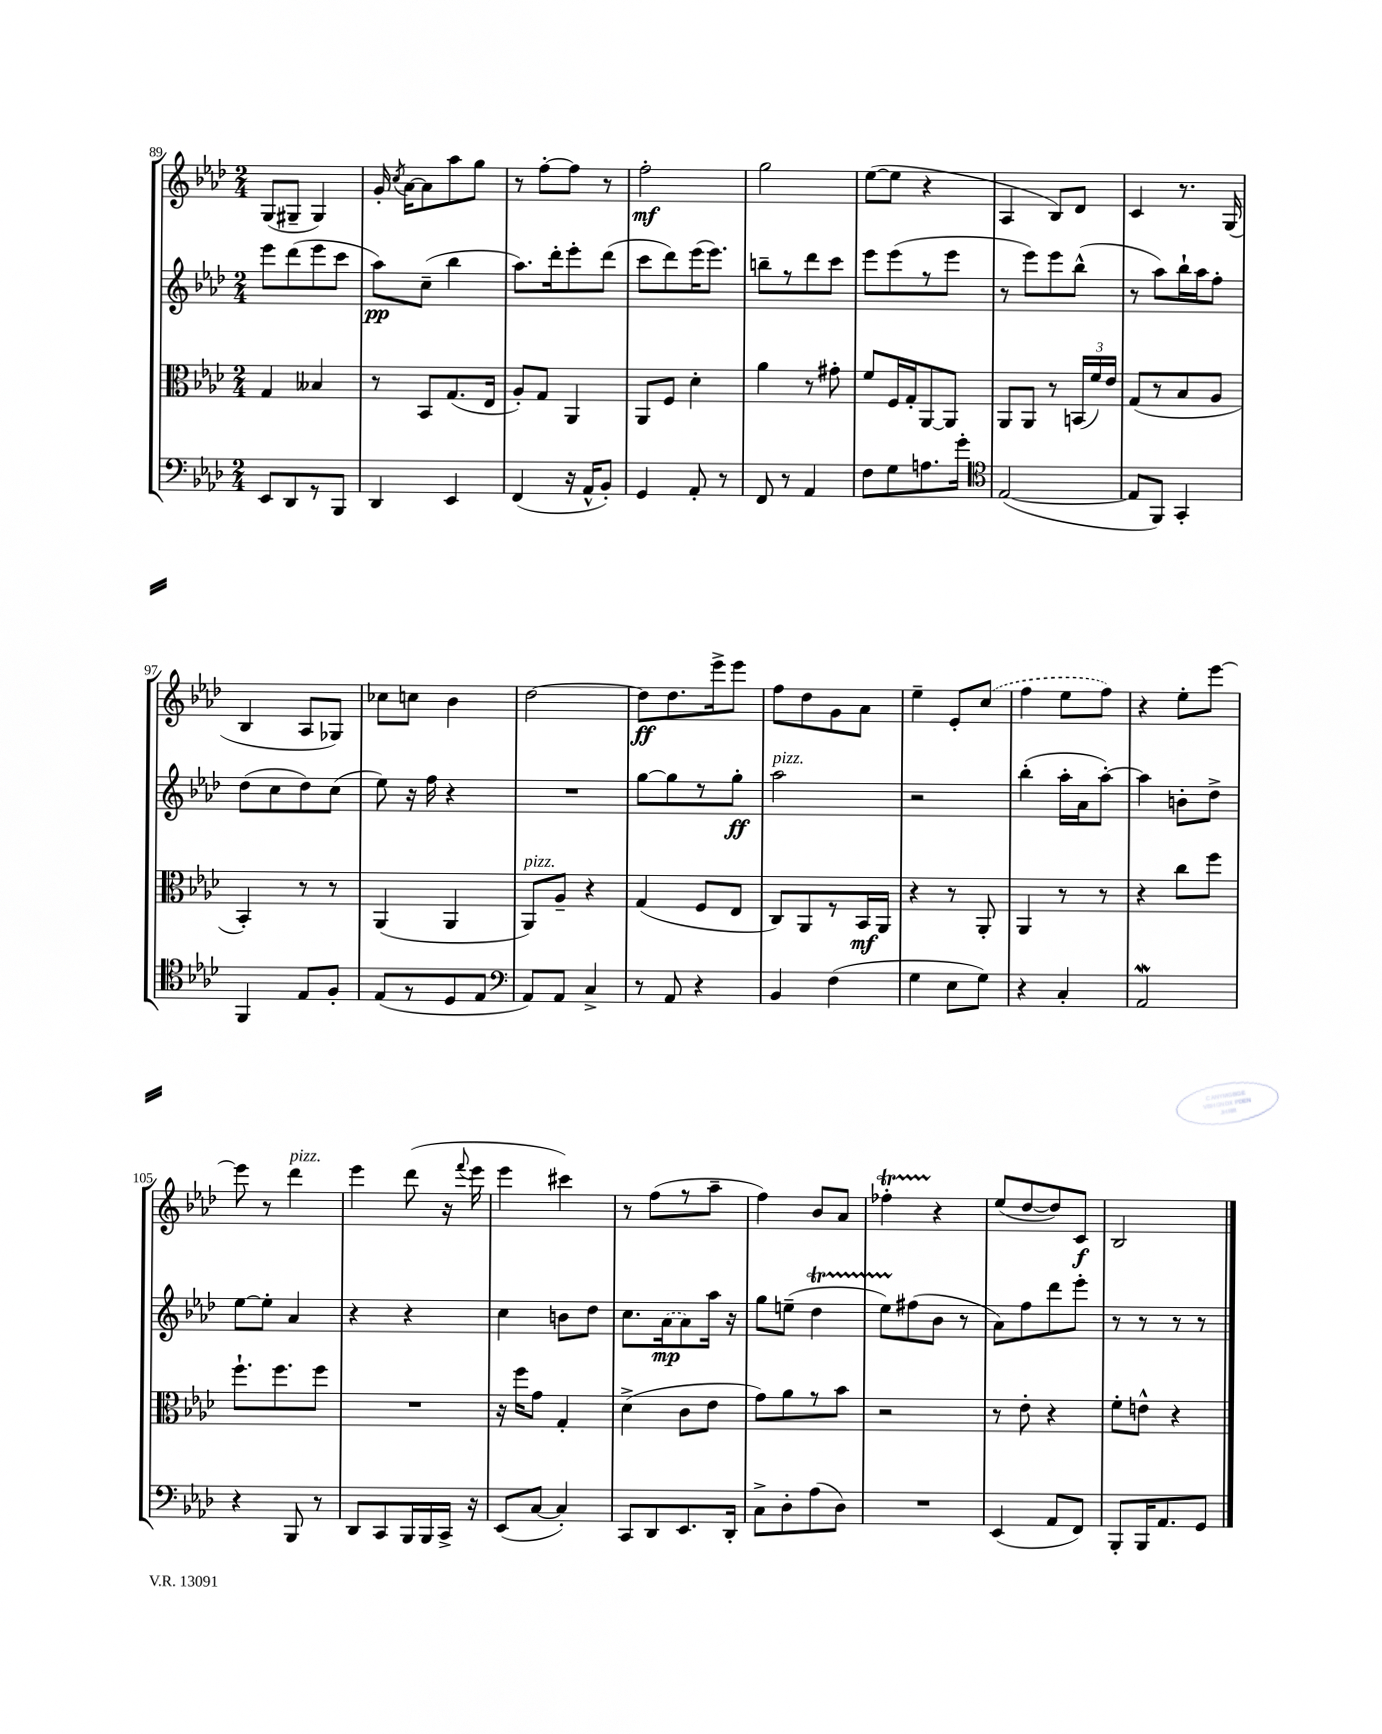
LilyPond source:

<<
\new StaffGroup <<
\new Staff = "s0" {
    \clef treble \key aes \major \numericTimeSignature \time 2/4
    \autoBeamOff g8[( gis8]-- gis4) |
    g'16-. \acciaccatura { c''8 } aes'16[~ aes'8 aes''8 g''8] |
    r8 f''8[~-. f''8] r8 |
    f''2-.\mf |
    g''2 |
    ees''8[~( ees''8] r4 |
    aes4 bes8[) des'8] |
    c'4 r8. g16( |
    bes4 aes8[ ges8]) |
    ces''8[ c''8] bes'4 |
    des''2~ |
    des''8[\ff des''8. ees'''16-> ees'''8] |
    f''8[ des''8 g'8 aes'8] |
    ees''4-- ees'8[-. \once \slurDashed c''8]( |
    f''4 ees''8[ f''8]) |
    r4 ees''8[-. ees'''8]~ |
    ees'''8 r8 des'''4^\markup { \italic "pizz." } |
    ees'''4 des'''8( r16 \appoggiatura { f'''8 } ees'''16 |
    ees'''4 cis'''4) |
    r8 f''8[( r8 aes''8]-- |
    f''4) bes'8[ aes'8] |
    fes''4-.\startTrillSpan r4\stopTrillSpan |
    ees''8[( des''8~ des''8) c'8]\f |
    bes2 \bar "|." |
}
\new Staff = "s1" {
    \clef treble \key aes \major \numericTimeSignature \time 2/4
    \autoBeamOff ees'''8[ des'''8( ees'''8 c'''8] |
    aes''8[\pp) c''8]--( bes''4 |
    aes''8.[) des'''16-. ees'''8-. des'''8]( |
    c'''8[ des'''8) ees'''16( ees'''8.]) |
    b''8[-- r8 des'''8 c'''8] |
    ees'''8[ ees'''8( r8 ees'''8] |
    r8 ees'''8[) ees'''8 bes''8]-^( |
    r8 aes''8[) bes''16-! aes''16 f''8]-. |
    des''8[( c''8 des''8) c''8]( |
    ees''8) r16 f''16 r4 |
    R2 |
    g''8[~ g''8 r8 g''8]-.\ff |
    aes''2^\markup { \italic "pizz." } |
    r2 |
    bes''4-.( aes''16[-. aes'16 aes''8]~-.) |
    aes''4 b'8[-. des''8]-> |
    ees''8[~ ees''8]-. aes'4 |
    r4 r4 |
    c''4 b'8[ des''8] |
    c''8.[ \once \slurDashed aes'16\mp( aes'8) aes''16] r16 |
    g''8[ e''8]--( des''4\startTrillSpan |
    ees''8[) fis''8\stopTrillSpan( bes'8] r8 |
    aes'8[) f''8 des'''8 ees'''8]-. |
    r8 r8 r8 r8 \bar "|." |
}
\new Staff = "s2" {
    \clef alto \key aes \major \numericTimeSignature \time 2/4
    \autoBeamOff g4 beses4 |
    r8 bes,8[ g8.( ees16] |
    aes8[-.) g8] aes,4 |
    aes,8[ f8] des'4-. |
    aes'4 r8 gis'8-. |
    f'8[ f16 g16-. aes,8~ aes,8] |
    aes,8[ aes,8] r8 \tuplet 3/2 { b,16[( f'16) ees'16] } |
    g8[( r8 bes8 aes8] |
    bes,4-.) r8 r8 |
    aes,4( aes,4 |
    aes,8[^\markup { \italic "pizz." }) aes8]-- r4 |
    g4( f8[ ees8] |
    c8[) aes,8 r8 bes,16\mf aes,16] |
    r4 r8 aes,8-. |
    aes,4 r8 r8 |
    r4 c''8[ f''8] |
    f''8.[-! f''8. f''8] |
    R2 |
    r16 f''16[ g'8] g4-. |
    des'4->( c'8[ ees'8] |
    g'8[) aes'8 r8 bes'8] |
    r2 |
    r8 ees'8-. r4 |
    f'8[-. e'8]-^ r4 \bar "|." |
}
\new Staff = "s3" {
    \clef bass \key aes \major \numericTimeSignature \time 2/4
    \autoBeamOff ees,8[ des,8 r8 bes,,8] |
    des,4 ees,4 |
    f,4( r16 aes,16[-^ bes,8]-.) |
    g,4 aes,8-. r8 |
    f,8 r8 aes,4 |
    f8[ g8 a8. g'16]-. |
    \clef tenor ees2~( |
    ees8[ f,8]) g,4-. |
    f,4 ees8[ f8]-. |
    ees8[( r8 des8 ees8] |
    \clef bass aes,8[) aes,8] c4-> |
    r8 aes,8 r4 |
    bes,4 f4( |
    g4 ees8[ g8]) |
    r4 c4-. |
    aes,2\mordent |
    r4 bes,,8 r8 |
    des,8[ c,8 bes,,16 bes,,16 c,16]-> r16 |
    ees,8[( c8]~ c4-.) |
    c,8[ des,8 ees,8. des,16]-. |
    c8[-> des8-. aes8( des8]) |
    R2 |
    ees,4( aes,8[ f,8]) |
    bes,,8[-. bes,,16 aes,8. g,8] \bar "|." |
}
>>
>>
\layout { \context { \Score currentBarNumber = #89 } }
